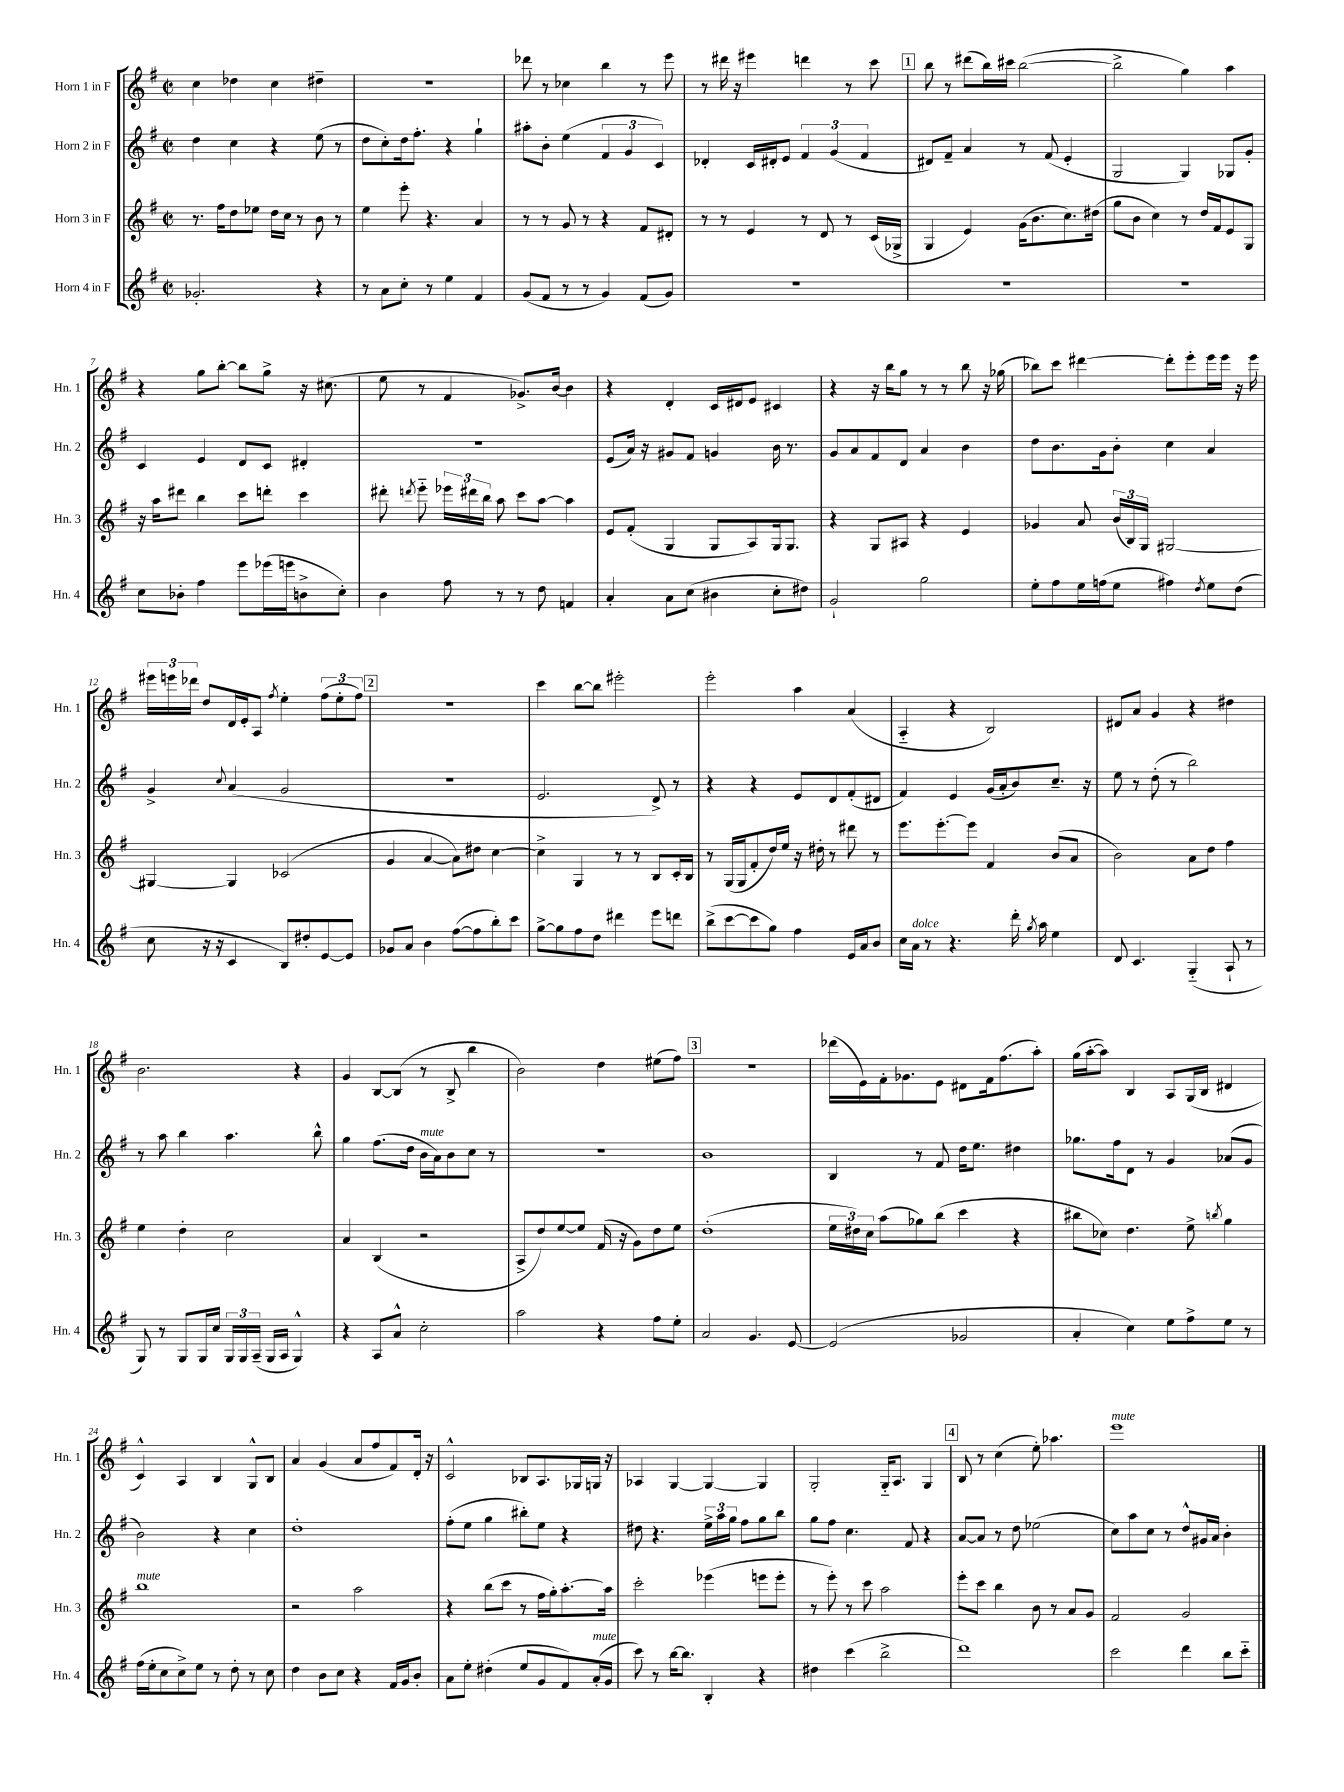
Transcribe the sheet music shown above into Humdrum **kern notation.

**kern	**kern	**kern	**kern
*staff4	*staff3	*staff2	*staff1
*clefG2	*clefG2	*clefG2	*clefG2
*k[f#]	*k[f#]	*k[f#]	*k[f#]
*M2/2	*M2/2	*M2/2	*M2/2
*met(c|)	*met(c|)	*met(c|)	*met(c|)
2.g-'	8.r	4dd	4cc
.	16ff#	.	.
.	8dd	4cc	4dd-
.	8ee-	.	.
.	16dd	4r	4cc
.	16cc	.	.
.	8r	.	.
4r	8b	(8ee	4dd#~
.	8r	8r	.
=	=	=	=
8r	4ee	8dd	1r
8a	.	8cc')	.
8cc'	8eee'	16dd	.
.	.	8.ff#'	.
8r	4.r	.	.
4ee	.	4r	.
4f#	4a	4gg`	.
=	=	=	=
(8g	8r	8aa#'	8ddd-
8f#	8r	8b'	8r
8r	8g	(4ee	4cc-
8r	8r	.	.
4g)	4r	6f#	4bb
.	.	6g	.
(8f#	8f#	.	8r
.	.	6c)	.
8g)	8d#'	.	8eee
=	=	=	=
1r	8r	4d-'	8r
.	8r	.	16ddd#
.	.	.	16r
.	4e	16c	4eee#
.	.	16d#'	.
.	.	8e	.
.	8r	6f#	4ddd
.	8d	.	.
.	.	(6g	.
.	8r	.	8r
.	.	6f#	.
.	(16c	.	8ccc
.	16G-^	.	.
=	=	=	=
1r	4G	8d#)	8bb
.	.	8f#~	8r
.	4e)	4a	(8ddd#
.	.	.	16bb)
.	.	.	16ccc#
.	(16g	8r	([2bb
.	8.b	.	.
.	.	(8f#	.
.	8.cc)	4e'	.
.	(16dd#	.	.
=	=	=	=
1r	8gg	2G	2bb^]
.	8b	.	.
.	4cc)	.	.
.	8r	4G)	4gg)
.	16dd	.	.
.	16f#	.	.
.	8e	8G-	4aa
.	8G	8g'	.
=	=	=	=
8cc	16r	4c	4r
.	16aa	.	.
8b-'	8ddd#	.	.
4ff#	4bb	4e	8gg
.	.	.	[8bb'
8eee	8ccc	8d	8bb]
(16eee-	8ddd'	8c	8gg^
16eee	.	.	.
8b^	4ccc	4d#'	16r
.	.	.	(8.cc#
8cc')	.	.	.
=	=	=	=
4b	8ddd#'	1r	8ee
.	8qddd	.	.
.	8eee'~	.	8r
8ff#	24eee-	.	4f#
.	24ddd#	.	.
.	24bb	.	.
8r	8aa	.	.
8r	8ccc	.	8.g-^)
8dd	[8aa	.	.
.	.	.	[16b
4f	4aa]	.	4b]
=	=	=	=
4a'	8e	(8e	4r
.	(8f#'	16a)	.
.	.	16r	.
8a	4G	8g#	4d'
(8cc	.	8f#	.
4b#	8G	4g	16c
.	.	.	16d#
.	8A)	.	8e
8cc'	16G	16b	4c#
.	8.G	8.r	.
8dd#)	.	.	.
=	=	=	=
2g`	4r	8g	4r
.	.	8a	.
.	8G	8f#	16r
.	.	.	16bb
.	8A#	8d	8gg
2gg	4r	4a	8r
.	.	.	8r
.	4e	4b	8bb
.	.	.	16r
.	.	.	(16gg-
=	=	=	=
8ee'	4g-	8dd	8bb-)
8ff#	.	8.b	8ccc
16ee	8a	.	[4ddd#
(16ff	.	16g	.
8ee	(24b	8b'	.
.	24B)	.	.
.	24G	.	.
4ff#)	[2G#	4cc	8ddd#']
.	.	.	8eee'
8qdd	.	.	.
8ee	.	4a	16eee
.	.	.	16eee
(8dd	.	.	16r
.	.	.	16eee
=	=	=	=
8cc	4G#_	4g^	24eee#
.	.	.	24eee
.	.	.	24ddd-
16r	.	.	8dd
16r	.	.	.
.	.	8qqcc	.
4c	4G#]	(4a	16d
.	.	.	16e'
.	.	.	8A
.	.	.	8qff#
8B)	(2c-	2g	4ee'
8dd#'	.	.	.
[8e	.	.	(12ff#
.	.	.	12ee'
8e]	.	.	.
.	.	.	12ff#)
=	=	=	=
8g-	4g	1r	1r
8a	.	.	.
4b	[4a	.	.
([8ff#	8a])	.	.
8ff#]	8dd#	.	.
8bb')	[4cc	.	.
8ccc	.	.	.
=	=	=	=
[8gg^	4cc^]	2.e	4ccc
8gg]	.	.	.
8ff#	4G	.	[8bb
8dd	.	.	8bb]
4ddd#	8r	.	2eee#'
.	8r	.	.
8eee	8B	8d^)	.
8ddd	16c'	8r	.
.	16B	.	.
=	=	=	=
(8bb^	8r	4r	2eee'
[8ccc	(16G	.	.
.	16G	.	.
8ccc]	8f#'	4r	.
8gg)	16dd)	.	.
.	16ee	.	.
4ff#	16r	8e	4aa
.	16dd#'	.	.
.	8r	8d	.
16e	8ddd#	(8f#'	(4a
16a	.	.	.
8b	8r	8d#	.
=	=	=	=
16cc	8.eee	4f#)	4A'~
16a	.	.	.
8r	.	.	.
.	[8.eee'	.	.
4.r	.	4e	4r
.	8eee]	.	.
.	4f#	(16g	2B)
.	.	16a'	.
16ddd'	.	8b)	.
8qgg	.	.	.
16aa	.	.	.
4ee	(8b	8.cc~	.
.	8a	.	.
.	.	16r	.
=	=	=	=
8d	2b)	8ee	8d#
4.c	.	8r	8a
.	.	(8dd'	4g
.	.	8r	.
(4G'~	8a	2bb)	4r
.	8dd	.	.
8A`	4ff#	.	4dd#
8r	.	.	.
=	=	=	=
8G)	4ee	8r	2.b
8r	.	8aa	.
8G	4dd'	4bb	.
16G	.	.	.
16cc	.	.	.
24G	2cc	4.aa	.
24G	.	.	.
(24A~	.	.	.
16G	.	.	.
16A	.	.	.
4G^^)	.	.	4r
.	.	8bb^^	.
=	=	=	=
4r	4a	4gg	4g
8A	(4B	(8.ff#	[8B
8a^^	.	.	(8B]
.	.	16dd	.
2cc'	2r	16b	8r
.	.	16a)	.
.	.	8b	8B^
.	.	8cc	4bb
.	.	8r	.
=	=	=	=
2aa	8A^	1r	2b)
.	8dd)	.	.
.	[8ee	.	.
.	8ee]	.	.
4r	(16f#	.	4dd
.	16r	.	.
.	8g)	.	.
8ff#	8dd	.	(8ee#
8ee'	8ee	.	8ff#)
=	=	=	=
2a	(1dd'	1b	1r
4.g	.	.	.
[8e	.	.	.
=	=	=	=
(2e]	24ee	4B	(16ddd-
.	24dd#)	.	.
.	.	.	16e)
.	24cc	.	.
.	(8aa	.	16f#'
.	.	.	8.g-
.	8gg-)	8r	.
.	(8bb	8f#	8e
2g-	4ccc	16dd	8d#
.	.	8.ee	.
.	.	.	16f#
.	.	.	(8.ff#
.	4r	4dd#	.
.	.	.	8aa')
=	=	=	=
4a'	8bb#	8.gg-	(16gg
.	.	.	[16aa'
.	8cc-)	.	8aa])
.	.	16ff#	.
4cc)	4.dd	8d	4B
.	.	8r	.
8ee	.	4g	8A
8ff#^	8ee^	.	(16G
.	.	.	16B
.	8qbb	.	.
8ee	4gg	(8a-	4d#
8r	.	8g	.
=	=	=	=
(16ff#	1bb	2b)	4c^^)
16ee'	.	.	.
8cc	.	.	.
8cc^)	.	.	4A
8ee	.	.	.
8r	.	4r	4B
8dd'	.	.	.
8r	.	4cc	8G^^
8cc	.	.	8B
=	=	=	=
4dd	2r	1dd'	4a
8b	.	.	(4g
8cc	.	.	.
4r	2aa	.	8a
.	.	.	8ff#
16f#	.	.	8f#)
16g	.	.	.
8b'	.	.	16d'
.	.	.	16r
=	=	=	=
8a	4r	(8ff#'	2c^^
8ee'	.	8ee	.
(4dd#'	(8bb	4gg	.
.	8ccc	.	.
8ee	8r	8bb#')	8B-
8g	16ff#	8ee	8.A
.	16gg')	.	.
8f#)	[8.aa'	4r	.
.	.	.	16G-
(16a'	.	.	16G
16g	16aa]	.	16r
=	=	=	=
8ccc)	2ccc'	8dd#	4A-
8r	.	4.r	.
[16bb	.	.	[4G
8.bb]	.	.	.
4B'	(4eee-	24ee^	4G_
.	.	24aa	.
.	.	24gg	.
.	.	8ff#	.
4r	8eee	8gg	4G]
.	8eee'	8bb	.
=	=	=	=
4dd#	8r	8gg	2G'
.	8eee')	8ff#	.
(4ccc	8r	4.cc	.
.	8ccc	.	.
2bb^	2aa	.	16G'~
.	.	.	8.A
.	.	8f#	.
.	.	4r	4G
=	=	=	=
1ddd)	8eee'	[8a	8B
.	8ccc	8a]	8r
.	4bb	8r	(4cc
.	.	8dd	.
.	8b	(2ee-	8ee')
.	8r	.	4.aa-
.	8a	.	.
.	8g	.	.
=	=	=	=
2ccc	2f#	8cc)	1eee
.	.	8aa	.
.	.	8cc	.
.	.	8r	.
4ddd	2g	8dd^^	.
.	.	16g#	.
.	.	16a	.
8bb	.	4b'	.
8ccc'~	.	.	.
==	==	==	==
*-	*-	*-	*-
